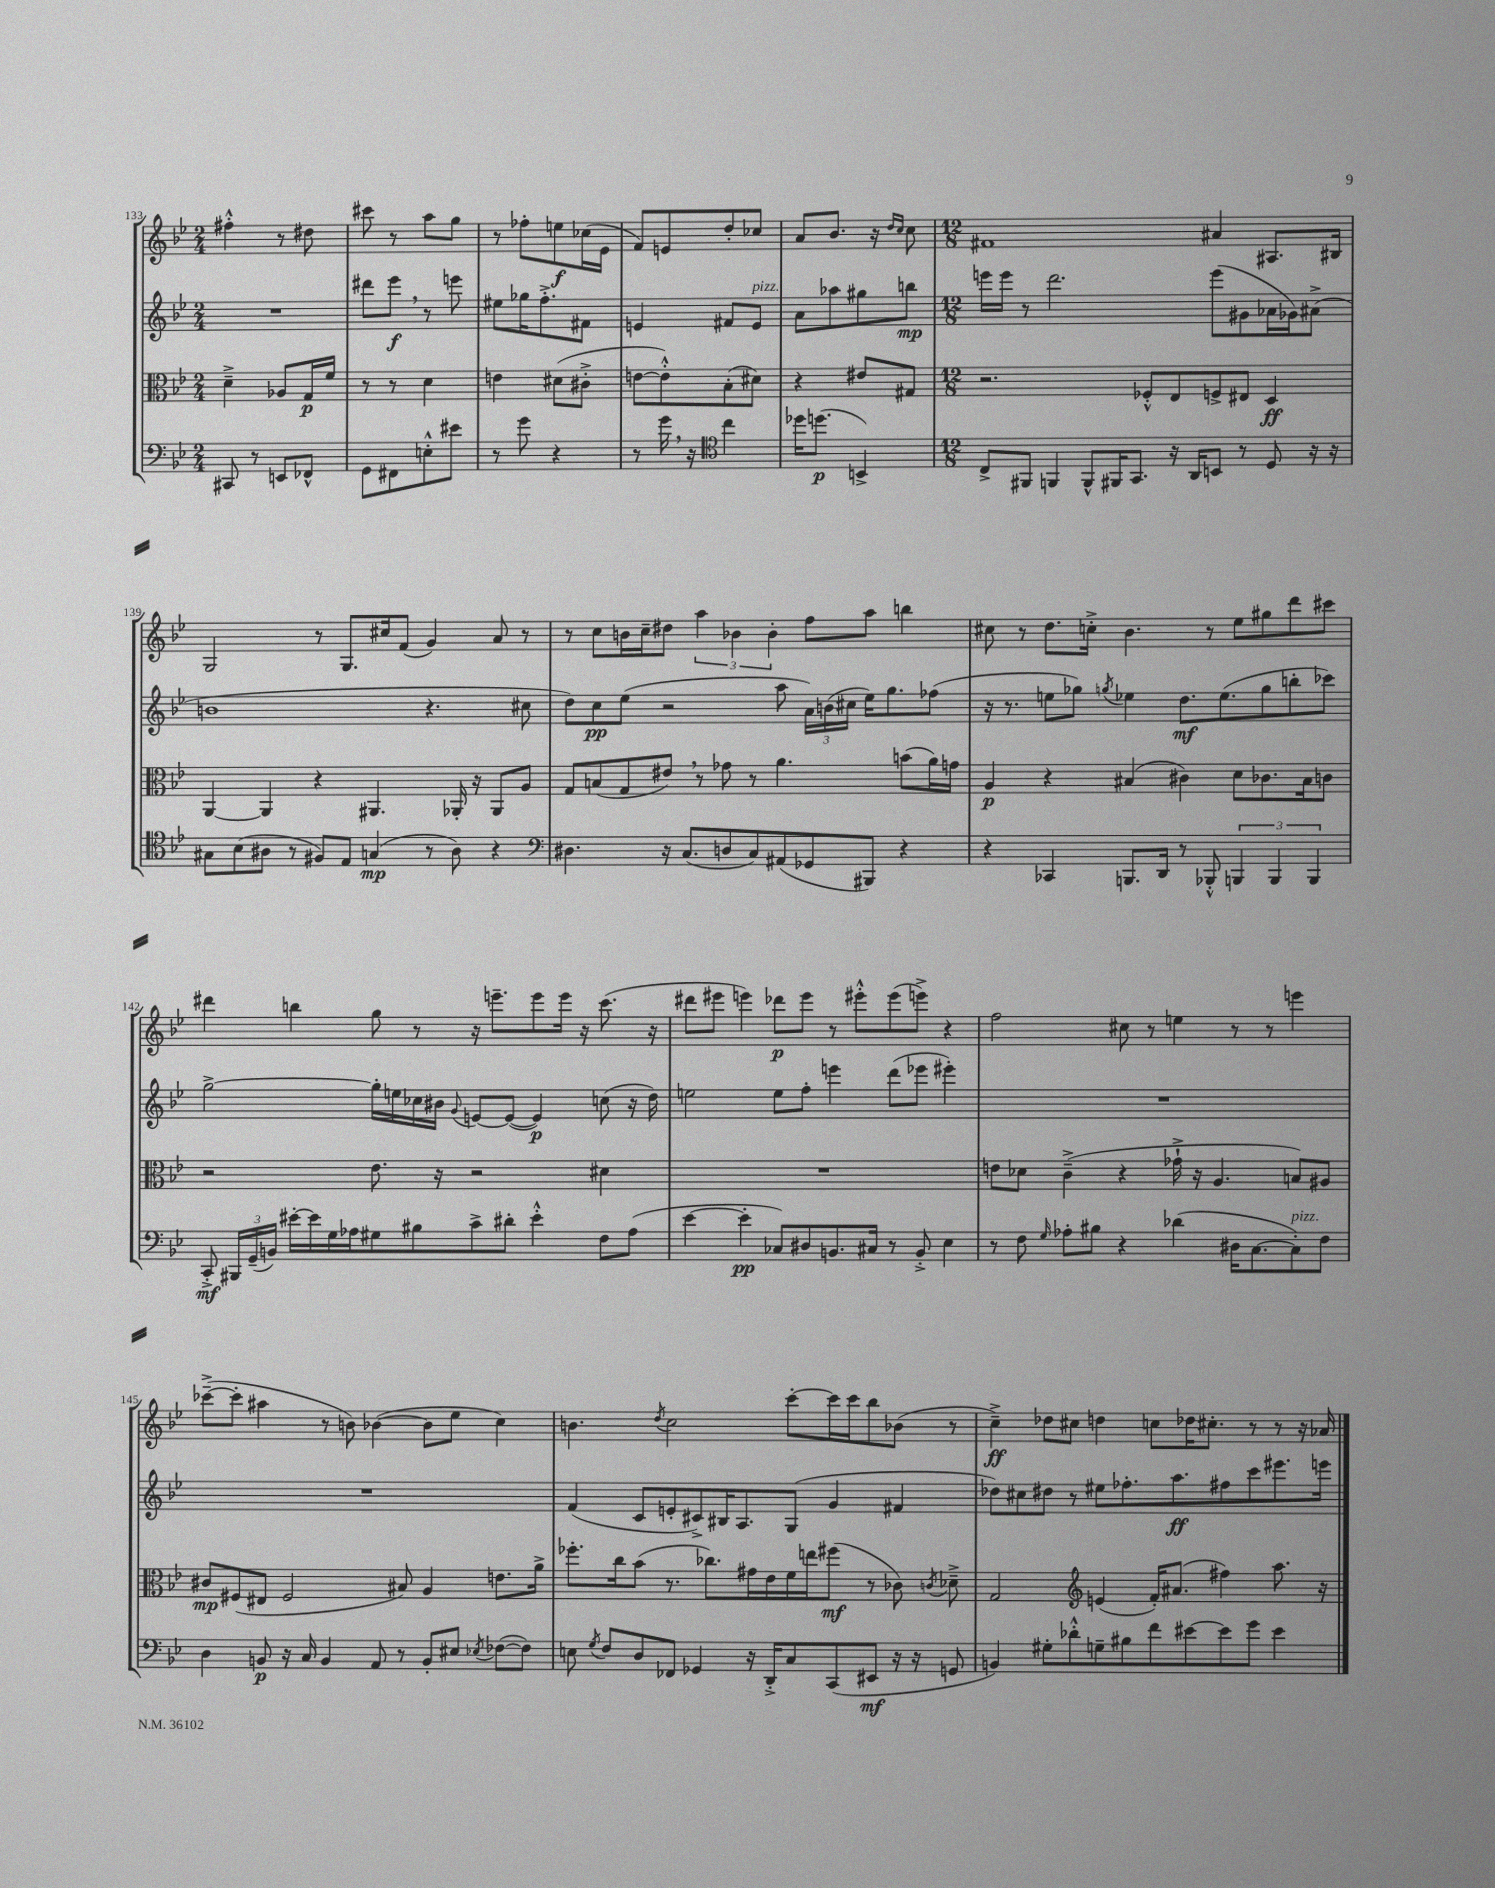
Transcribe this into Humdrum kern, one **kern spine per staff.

**kern	**kern	**kern	**kern
*staff4	*staff3	*staff2	*staff1
*clefF4	*clefC3	*clefG2	*clefG2
*k[b-e-]	*k[b-e-]	*k[b-e-]	*k[b-e-]
*M2/4	*M2/4	*M2/4	*M2/4
8CC#/	4d~^\	2r	4ff#'^^\
8r	.	.	.
8EE/L	8A-/L	.	8r
8FF-^^/J	16G/L	.	8dd#\
.	16f/JJ	.	.
=	=	=	=
8GG\L	8r	8ddd#\L	8ccc#\
8FF#\	8r	8eee-\J	8r
8E'^^\	4d\	8r	8aa\L
8e#\J	.	8eee\	8gg\J
=	=	=	=
8r	4e\	8ee#\L	8r
8g\	.	16gg-\K	8ff-'\L
.	.	8.ff'^\	.
4r	(8d#\L	.	8ee\
.	8c#'^\J	8f#\J	(16cc-\L
.	.	.	16e-\JJ
=	=	=	=
8r	[8e\L	4e/	8f/L)
16g\	8e'^^\])	.	8e/
16r	.	.	.
*clefC4	*	*	*
4cc\	(8B-'\	8f#/L	8dd'/
.	8d#\J)	8e/J	8cc-/J
=	=	=	=
16dd-\LK	4r	8a\L	8a/L
(8.dd\J	.	.	.
.	.	8aa-\	8.b-/J
4BB^/)	8e#/L	8gg#\	.
.	.	.	16r
.	.	.	16qqdd/LL
.	.	.	16qqcc/JJ
.	8G#/J	8bb\J	8cc\
=	=	=	=
*M12/8	*M12/8	*M12/8	*M12/8
8C^/L	2.r	16eee\LL	1f#
.	.	16eee\JJ	.
8FF#/J	.	8r	.
4FF/	.	2.ddd\	.
8FF^^/L	.	.	.
16FF#/K	.	.	.
8.GG/J	.	.	.
.	8F-'^^/L	.	.
16r	8E-/	.	.
16AA/LK	.	.	.
8BB/J	8F^/	(8eee\L	4a#/
8r	8E#/J	8g#\	.
8D/	4D/	16a-\L	8.A#/L
.	.	16g-\J)	.
16r	.	(8a#^\J	.
16r	.	.	16B#/Jk
=	=	=	=
8G#\L	[4AA/	1b	2G/
(8B-\	.	.	.
8A#\J	4AA/]	.	.
8r	.	.	.
8F#/L)	4r	.	8r
8E-/J	.	.	8.G/L
(4G/	4.AA#/	.	.
.	.	.	16cc#/k
.	.	.	(8f/J
8r	.	4.r	4g/)
8A#\)	16AA-'/	.	.
.	16r	.	.
4r	8AA-/L	.	8a/
.	8A/J	8cc#\	8r
=	=	=	=
*clefF4	*	*	*
4.D#\	8G/L	8dd\L)	8r
.	(8B/	8cc\	8cc\L
.	8G/	(8ee-\J	16b\L
.	.	.	16cc~\J
16r	8e#/J)	2r	8dd#\J
(8.C/L	.	.	.
.	8r	.	6aa\
8D/	8g-\	.	.
.	.	.	6b-\
8C/)	8r	.	.
.	.	.	6b-'\
(8AA#/	4.a\	8aa\	.
8GG-/	.	24a\LL)	8ff\L
.	.	(24b\	.
.	.	24cc#\JJ	.
8BBB#/J)	.	16ee-\LK)	8aa\J
.	.	8.gg\	.
4r	(8b\L	.	4bb\
.	16a\L)	(8ff-\J	.
.	16g\JJ	.	.
=	=	=	=
4r	4A/	16r	8cc#\
.	.	8.r	.
.	.	.	8r
4CC-/	4r	8ee\L	8.dd\L
.	.	8gg-\J)	.
.	.	.	16cc'^\Jk
.	.	8qgg/	.
8.BBB/L	(4B#/	4ee-\	4.b-\
16DD/Jk	.	.	.
8r	4c#\)	8.dd\L	.
8BBB-'^^/	.	.	8r
.	.	(8.ee-\	.
6BBB/	8d\L	.	8ee-\L
.	8.c-\	8gg\	8gg#\
6BBB/	.	.	.
.	.	8bb'\	8ddd\
.	16B#\k	.	.
6BBB/	.	.	.
.	8c\J	8ccc-\J)	8ccc#\J
=	=	=	=
8CC'^/	2r	[2gg^\	4ddd#\
24BBB#/LL	.	.	.
(24GG~/	.	.	.
24BB/JJ)	.	.	.
[16e#'\LL	.	.	4bb\
16e#\]	.	.	.
16G\	.	.	.
16A-\J	.	.	.
8G#\	8.e-\	16gg'\]LL	8gg\
.	.	16ee\	.
8B#\	.	16cc-\	8r
.	16r	16b#\JJ	.
.	.	8qqg/	.
8c^\	2r	[8e/L	16r
.	.	.	8.eee~\L
8d#'\J	.	(8e/_J	.
4e#'^^\	.	4e/])	8eee\
.	.	.	16eee\Jk
.	.	.	16r
8F\L	4d#\	(8cc\	(8.ccc\
(8A-\J	.	16r	.
.	.	16dd\)	16r
=	=	=	=
[4e-\	1.r	2ee\	8ddd#\L
.	.	.	8eee#\J
4e-'\]	.	.	4eee\)
8C-/L)	.	8ee\L	8ddd-\L
8D#/	.	8ff'\J	8eee\J
8.BB/	.	4eee\	8r
.	.	.	8eee#'^^\L
16C#/Jk	.	.	.
8r	.	(8ddd\L	(8eee#\
8BB'^/	.	8eee-\J	8eee^\J)
4E-\	.	4eee#'\)	4r
=	=	=	=
8r	8e\L	1.r	2ff\
8F\	8d-\J	.	.
16qqG/	.	.	.
8A-'\L	(4c~^\	.	.
8B#\J	.	.	.
4r	4r	.	8cc#\
.	.	.	8r
(4d-\	16g-`^\	.	4ee\
.	16r	.	.
.	4.A/	.	.
16D#\LK	.	.	8r
[8.C\	.	.	.
.	.	.	8r
8C'\])	8B/L)	.	4eee\
8F\J	8A#/J	.	.
=	=	=	=
4D\	8c#/L	1.r	([8ccc-~^\L
.	(8F#/	.	8ccc-'\]J
8BB/	8E#/J	.	4aa#\
16r	2F#/	.	.
16C/	.	.	.
4BB/	.	.	8r
.	.	.	8b\)
8AA/	.	.	([4b-\
8r	8B#/)	.	.
8BB'/L	4A/	.	8b-\]L
8E#/J	.	.	8ee-\J
8qE-/	.	.	.
([8F-\L	8.e\L	.	4cc\)
8F-\]J)	.	.	.
.	16a^\Jk	.	.
=	=	=	=
8E\	8.ff-'\L	(4f/	4.b\
8qG/	.	.	.
8F/L	.	.	.
.	16cc\k	.	.
8D/	(8b-\J	8c/L	.
.	.	.	8qdd/
8FF-/J	8.r	8e'/	2cc\
4GG-/	.	8c#^/)	.
.	8.cc-\L)	.	.
.	.	16B#/K	.
.	.	8.A/	.
16r	16g#\L	.	.
16DD'^/LK	16e-\	.	.
8C/	16f\	(8G/J	[8ccc'\L
.	16ee\J	.	.
(8CC/	(8ff#\J	4g/	16ccc\]L
.	.	.	16ccc\J
8EE#/J	8r	.	8bb-\
16r	8c-\)	4f#/	(8b-\J
16r	.	.	.
.	8qc/	.	.
8GG/	8d-~^\	.	8r
=	=	=	=
4BB/)	2G/	8dd-\L)	4cc~^\)
.	.	8cc#\	.
8G#'\L	.	8dd#\J	8dd-\L
8d-'^^\	.	8r	8cc#\J
*	*clefG2	*	*
8G~\	(4e/	8ee#\L	4dd\
8B#\	.	8.ff-'\	.
8f\	16f'/LK)	.	8cc\L
.	(8.a#/J	8.aa\	.
[8e#\	.	.	16dd-\K
.	.	.	8.cc#'\J
8e#\]	4ff#\)	8ff#\	.
8g\J	.	8ccc\	8r
4e#\	8.aa\	8.eee#\	8r
.	.	.	16r
.	16r	16eee\Jk	16a-/
==	==	==	==
*-	*-	*-	*-
